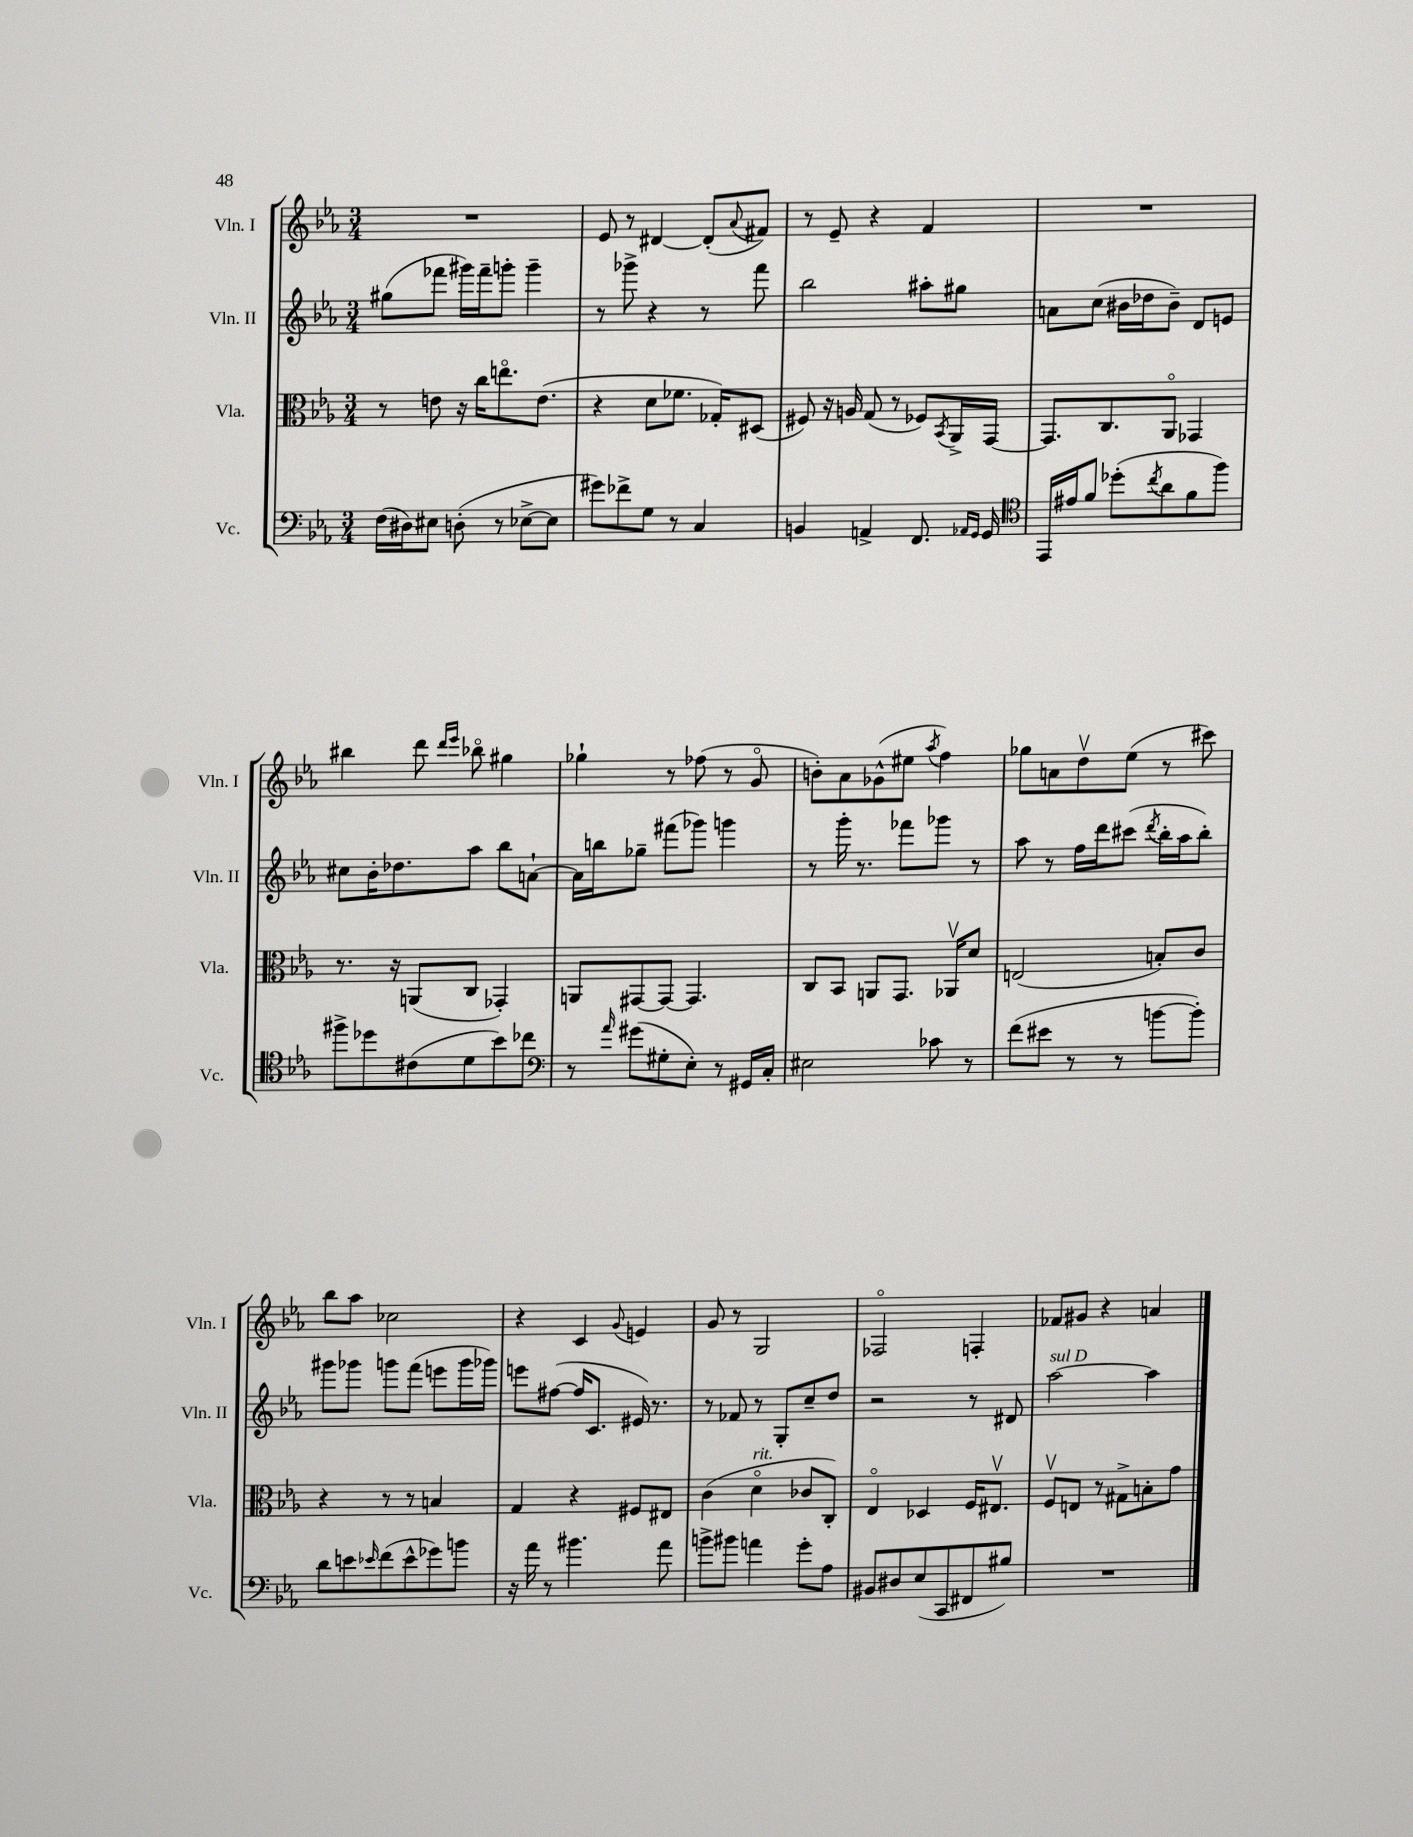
<<
\new StaffGroup <<
\new Staff = "s0" \with { instrumentName = "Vln. I" shortInstrumentName = "Vln. I" } {
    \clef treble \key ees \major \numericTimeSignature \time 3/4
    R2. |
    ees'8 r8 dis'4~ dis'8-.( \appoggiatura { aes'8 } fis'8) |
    r8 ees'8-- r4 f'4 |
    R2. |
    bis''4 d'''8 \grace { d'''16 ees'''16 } bes''8\flageolet gis''4 |
    ges''4-! r8 fes''8( r8 g'8\flageolet |
    b'8-.) aes'8 ges'8-^( eis''8 \acciaccatura { aes''8 } f''4) |
    ges''8 a'8 d''8\upbow ees''8( r8 cis'''8) |
    bes''8 aes''8 ces''2 |
    r4 c'4 \appoggiatura { g'8 } e'4 |
    g'8 r8 g2 |
    fes2\flageolet f4-. |
    fes'8 gis'8 r4 a'4 \bar "|." |
}
\new Staff = "s1" \with { instrumentName = "Vln. II" shortInstrumentName = "Vln. II" } {
    \clef treble \key ees \major \numericTimeSignature \time 3/4
    gis''8( fes'''8 gis'''16) fes'''16-- g'''8-. g'''4-- |
    r8 ges'''8-> r4 r8 f'''8 |
    bes''2 ais''8-. gis''8 |
    a'8 c''8( bis'16 des''16 bis'8--) d'8 e'8 |
    cis''8 bes'16-. des''8. aes''8 bes''8 a'8~-! |
    a'16 b''16 ges''8-- fis'''8( ges'''8) g'''4 |
    r8 g'''16-. r8. fes'''8 ges'''8 r8 |
    aes''8 r8 f''16 d'''16 cis'''8( \acciaccatura { d'''8 } bes''16-. aes''16 bes''8-.) |
    gis'''8 ges'''8 g'''8 f'''8( e'''8 g'''16 ges'''16) |
    e'''8 fis''8~( fis''16 c'8. eis'16) r8. |
    r8 fes'8 r8 g8-. c''8-- d''8 |
    r2 r8 dis'8 |
    aes''2~^\markup { \italic "sul D" } aes''4 \bar "|." |
}
\new Staff = "s2" \with { instrumentName = "Vla." shortInstrumentName = "Vla." } {
    \clef alto \key ees \major \numericTimeSignature \time 3/4
    r8 e'8 r16 c''16 e''8.\flageolet e'8.( |
    r4 d'8 fes'8. ges16-.) dis8( |
    fis8) r16 a16 g8( r8 fes8) \acciaccatura { bes,8 } aes,16-> g,16~ |
    g,8. c8. aes,8\flageolet ges,4 |
    r8. r16 a,8( c8 ges,4-.) |
    a,8 gis,8~ gis,8~ gis,4. |
    c8 bes,8 a,8 g,8. aes,16\upbow d'8 |
    e2( b8-.) c'8 |
    r4 r8 r8 b4 |
    g4 r4 fis8 eis8 |
    c'4( d'4\flageolet^\markup { \italic "rit." } ces'8 c8-.) |
    ees4\flageolet des4 f16 eis8.\upbow |
    f8\upbow e8 r8 gis8-> b8-. g'8 \bar "|." |
}
\new Staff = "s3" \with { instrumentName = "Vc." shortInstrumentName = "Vc." } {
    \clef bass \key ees \major \numericTimeSignature \time 3/4
    f16( dis16) eis8 d8-.( r8 ees8~-> ees8 |
    gis'8) fes'8-> g8 r8 c4 |
    b,4 a,4-> f,8. \grace { aes,16 g,16 } g,16 |
    \clef tenor ees,16 eis'16 f'8 des''8-.( \acciaccatura { c''8 } aes'8 f'8 f''8) |
    fis''8-> des''8 cis'8( d'8 bes'8) ces''8 |
    \clef bass r8 \grace { aes'16 } gis'8( gis8-. ees8-.) r8 gis,16 c16-. |
    eis2 ces'8 r8 |
    f'8( eis'8 r8 r8 b'8~ b'8-.) |
    d'8 e'8 \grace { ees'16 } f'8( ees'8-^ ges'8) b'8 |
    r16 aes'16 r8 bis'4. aes'8 |
    b'8-> bis'8 a'4 g'8-. aes8 |
    bis,8 dis8 ees8( c,8 fis,8 bis8) |
    R2. \bar "|." |
}
>>
>>
\layout { \context { \Score \remove "Bar_number_engraver" } }
